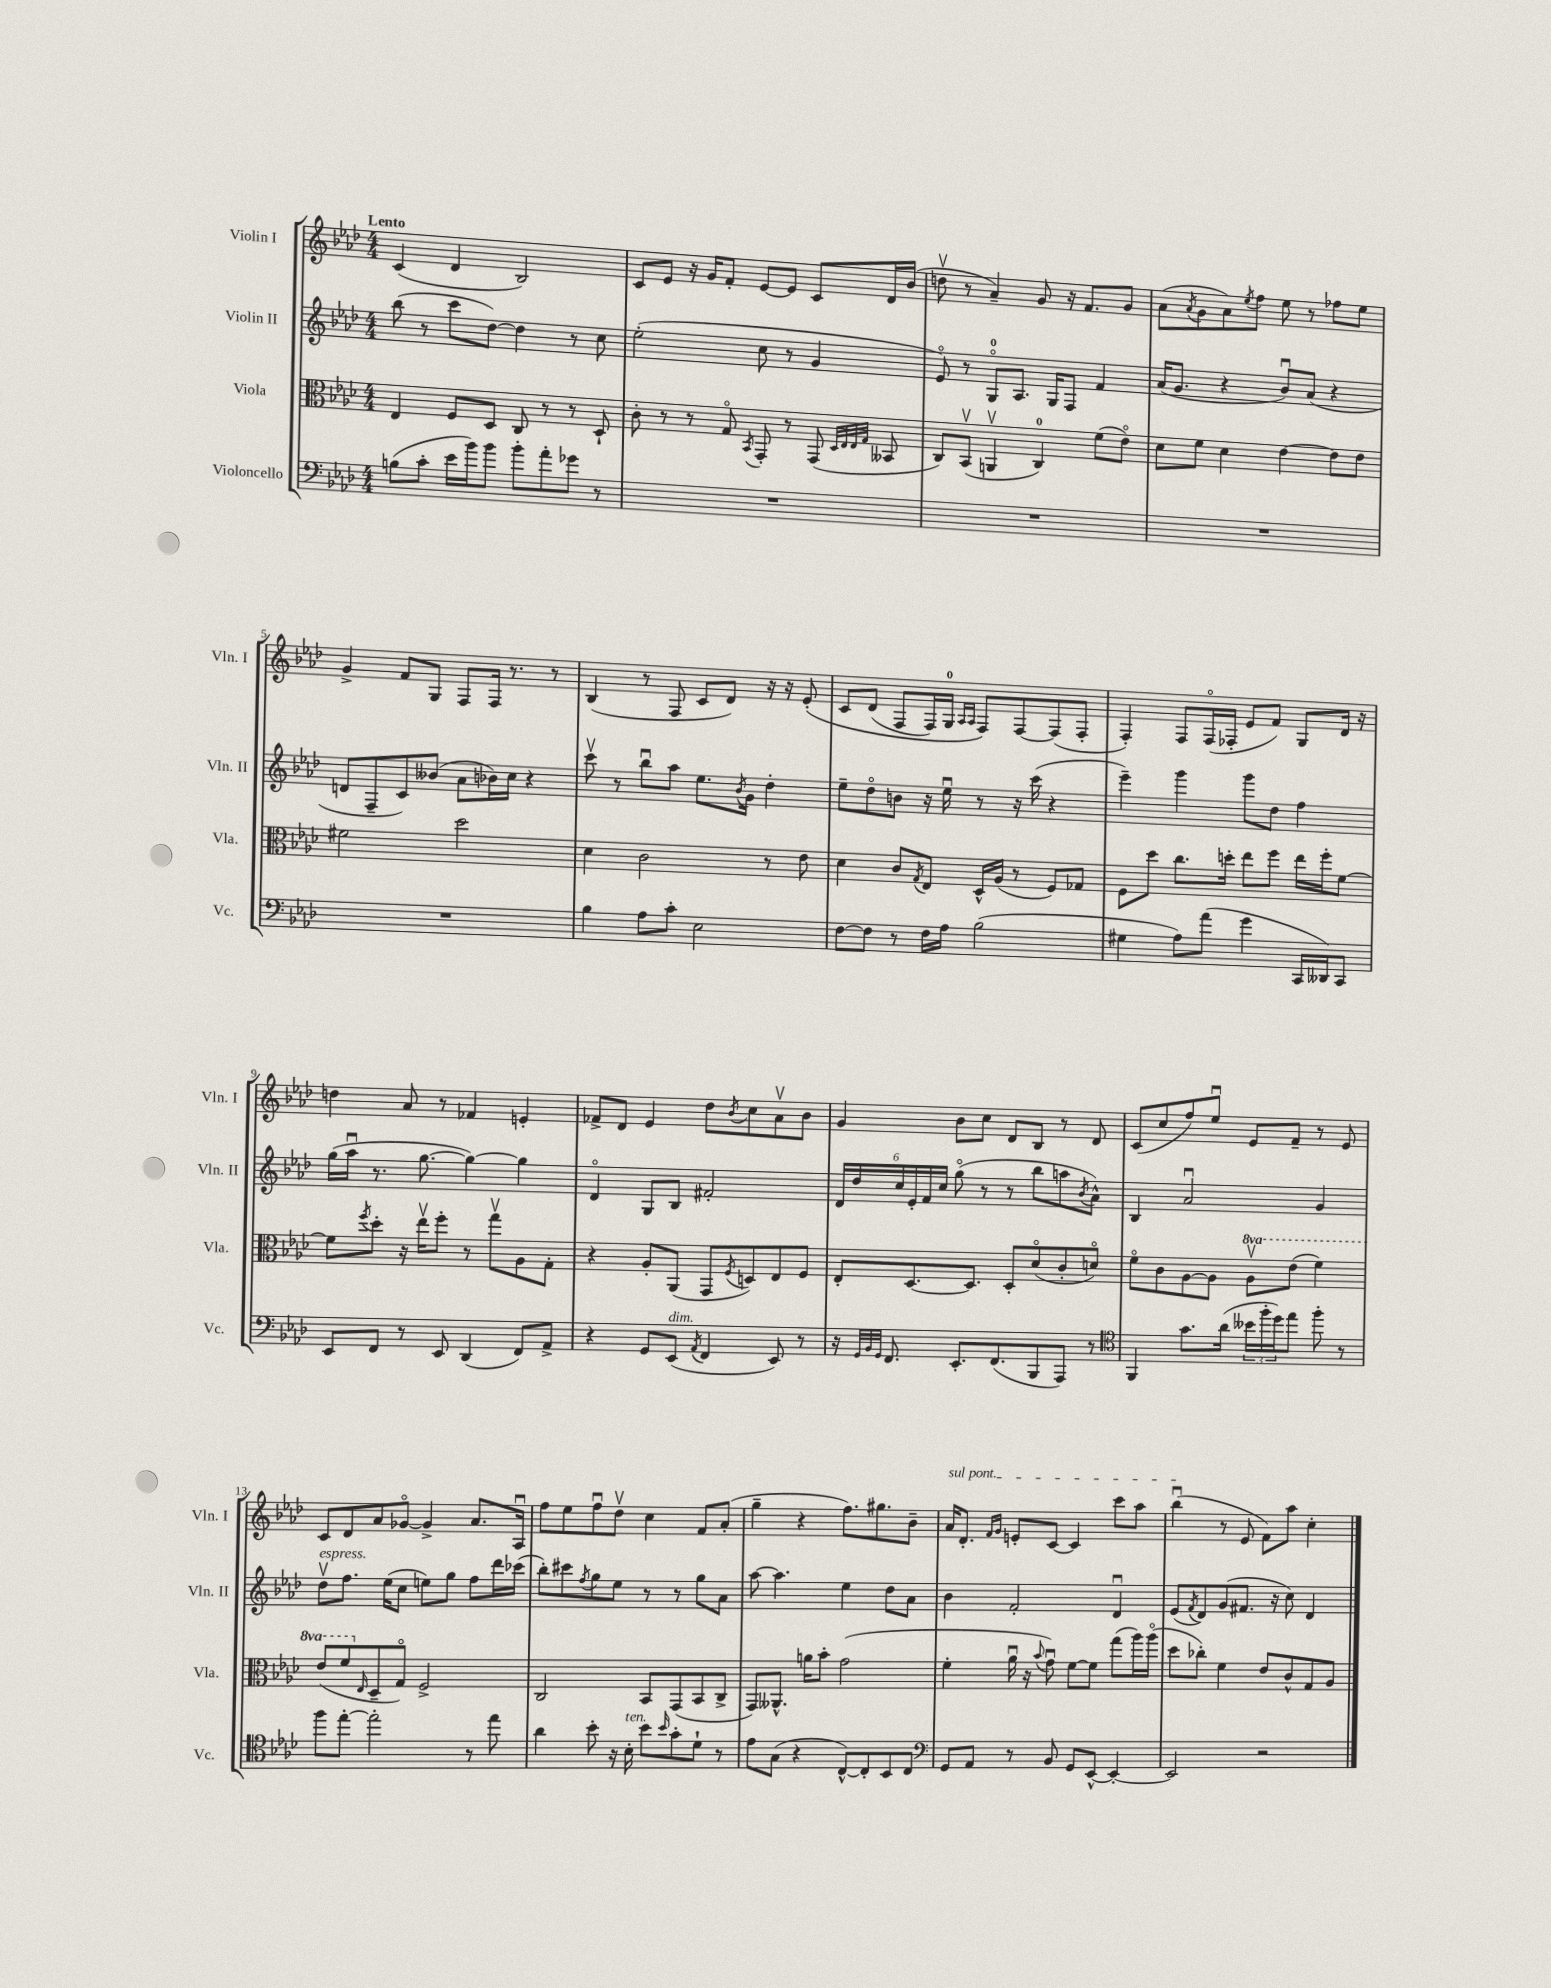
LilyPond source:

<<
\new StaffGroup <<
\new Staff = "s0" \with { instrumentName = "Violin I" shortInstrumentName = "Vln. I" } {
    \clef treble \key aes \major \numericTimeSignature \time 4/4 \tempo "Lento"
    c'4( des'4 bes2) |
    c'8 ees'8 r16 g'16 f'8-. ees'8~ ees'8 c'8 des'16 bes'16( |
    d''8\upbow r8 aes'4--) g'8 r16 f'8. g'8 |
    aes'8( \acciaccatura { aes'8 } g'8 aes'8) \acciaccatura { ees''8 } f''8 ees''8 r8 fes''8 ees''8 |
    g'4-> f'8 g8 f8 f16 r8. r8 |
    bes4( r8 f8 c'8 des'8) r16 r16 ees'8-.\( |
    c'8 des'8( f8 f16) g16-0 \grace { aes16 aes16 } f8\) f8~ f8( f8-. |
    f4-.) f8 f16\flageolet( fes16-. ees'8 f'8) g8 des'16 r16 |
    d''4 aes'8 r8 fes'4 e'4-. |
    fes'8-> des'8 ees'4 des''8 \acciaccatura { bes'8 } c''8 aes'8\upbow bes'8 |
    g'4 bes'8 c''8 des'8 bes8 r8 des'8 |
    c'8( c''8 f''8) ees''8\downbow ees'8 f'8-- r8 ees'8 |
    c'8 des'8 aes'8 ges'8~\flageolet ges'4-> aes'8. aes16\downbow |
    f''8 ees''8 f''8\downbow des''8\upbow c''4 f'8 aes'8-.( |
    g''4-- r4 f''8.) gis''8. bes'8-- |
    \once \override TextSpanner.bound-details.left.text = \markup { \italic "sul pont." } aes'16\startTextSpan des'8.-. \grace { f'16 g'16 } e'8-. c'8~ c'4 c'''8 aes''8 |
    bes''4\downbow\stopTextSpan( r8 ees'8 f'8) aes''8 c''4-. \bar "|." |
}
\new Staff = "s1" \with { instrumentName = "Violin II" shortInstrumentName = "Vln. II" } {
    \clef treble \key aes \major \numericTimeSignature \time 4/4
    bes''8( r8 c'''8 des''8~) des''4 r8 c''8 |
    ees''2-.( c''8 r8 g'4 |
    ees'8\flageolet) r8 g8-0\flageolet aes8. g16 f8 f'4 |
    aes'16( g'8. r4 bes'8\downbow) aes'8( r4 |
    d'8 f8-- c'8) beses'8( aes'8 bes'16) c''16 r4 |
    c'''8\upbow r8 bes''8\downbow aes''8 ees''8. \acciaccatura { bes'8 } g'16 des''4-. |
    ees''8-- des''8\flageolet b'8 r16 ees''16\downbow r8 r16 c'''16( r4 |
    ees'''4--) g'''4 g'''8 des''8 f''4 |
    g''16( aes''16\downbow r8. g''8.~ g''4~) g''4 |
    des'4\flageolet g8 bes8 fis'2-. |
    \tuplet 6/4 { des'16 des''16 c''16 ees'16-. f'16 c''16 } g''8\flageolet( r8 r8 bes''8 a''8 \acciaccatura { bes'8 } aes'8-^) |
    bes4 aes'2\downbow g'4 |
    des''8\upbow^\markup { \italic "espress." } f''8. ees''16( c''8 e''8) g''8 f''8 des'''16 ces'''16( |
    bes''8-.) cis'''8 \acciaccatura { f''8 } g''8 ees''8 r8 r8 g''8 aes'8 |
    aes''8~ aes''4. ees''4 des''8 aes'8 |
    bes'4 f'2-. des'4\downbow |
    ees'8( \acciaccatura { f'8 } des'8) g'8( fis'8. r16 c''8) des'4 \bar "|." |
}
\new Staff = "s2" \with { instrumentName = "Viola" shortInstrumentName = "Vla." } {
    \clef alto \key aes \major \numericTimeSignature \time 4/4 \set Staff.ottavationMarkups = #ottavation-simple-ordinals
    ees4 f8 des8 c8 r8 r8 des8-! |
    c'8-. r8 r8 g8\flageolet \acciaccatura { bes,8 } g,8-. r8 g,8( \grace { des32 ees32 ees32 g32 } beses,8 |
    c8) bes,8\upbow( a,4\upbow c4-0) f'8( ees'8\flageolet) |
    des'8 f'8 des'4 ees'4~ ees'8 ees'8 |
    fis'2 des''2 |
    des'4 c'2 r8 ees'8 |
    des'4 c'8 \acciaccatura { g8 } ees8 des16-^ aes16( r8 f8) ges8 |
    f8 des''8 c''8. d''16-. ees''8 f''8 ees''16 f''16-. f'8~ |
    f'8 \acciaccatura { f''8 } des''8-. r16 ees''16\upbow f''8-. r8 g''8\upbow aes8 g8-. |
    r4 aes8-. aes,8( g,8 \acciaccatura { f8 } d8) ees8 f8 |
    ees8-. des8.~ des8. des8-. des'8\flageolet( c'8-. d'8\flageolet) |
    f'8\flageolet c'8 aes8~ aes8 \ottava #1 aes'8\upbow ees''8( f''4) |
    ees''8( f''8 \ottava #0 \grace { ees16 } des8-- g8\flageolet) f2-> |
    c2 bes,8 g,8( bes,8 c8-> |
    g,8) aeses,8.-^ a'16 bes'8-. g'2( |
    f'4-. aes'16\downbow r16 \appoggiatura { bes'8 } g'8\downbow) f'8~ f'8 g''8( aes''16) aes''16\flageolet( |
    des''8 ces''8-.) f'4 ees'8 c'8-^ g8 aes8 \bar "|." |
}
\new Staff = "s3" \with { instrumentName = "Violoncello" shortInstrumentName = "Vc." } {
    \clef bass \key aes \major \numericTimeSignature \time 4/4
    b8( c'8-. ees'16 bes'16) bes'8 bes'8-. aes'8-. ges'8 r8 |
    R1 |
    R1 |
    R1 |
    R1 |
    bes4 aes8 c'8-. ees2 |
    f8~ f8 r8 f16 aes16 bes2( |
    gis4 aes8) aes'8( g'4 c,16 deses,16) c,8 |
    ees,8 f,8 r8 ees,8 des,4( f,8) aes,8-> |
    r4 g,8 ees,8^\markup { \italic "dim." }( \acciaccatura { aes,8 } f,4 ees,8) r8 |
    r16 \grace { g,32 bes,32 g,32 } f,8. ees,8.-. f,8.( bes,,8 aes,,8) r8 |
    \clef tenor f,4 g'8. aes'16( \tuplet 3/2 { beses'16 f''16-. des''16) } ees''8 f''8-. r8 |
    f''8 ees''8~-. ees''2-. r8 ees''8 |
    aes'4 bes'8-. r16 bes16-.^\markup { \italic "ten." } bes'8 \grace { bes'16 } g'8-. des'8-! r8 |
    ees'8 g8( r4 c8~-^) c8-. bes,8 c8 |
    \clef bass g,8 aes,8 r8 bes,8 g,8 ees,8~-^ ees,4~-. |
    ees,2 r2 \bar "|." |
}
>>
>>
